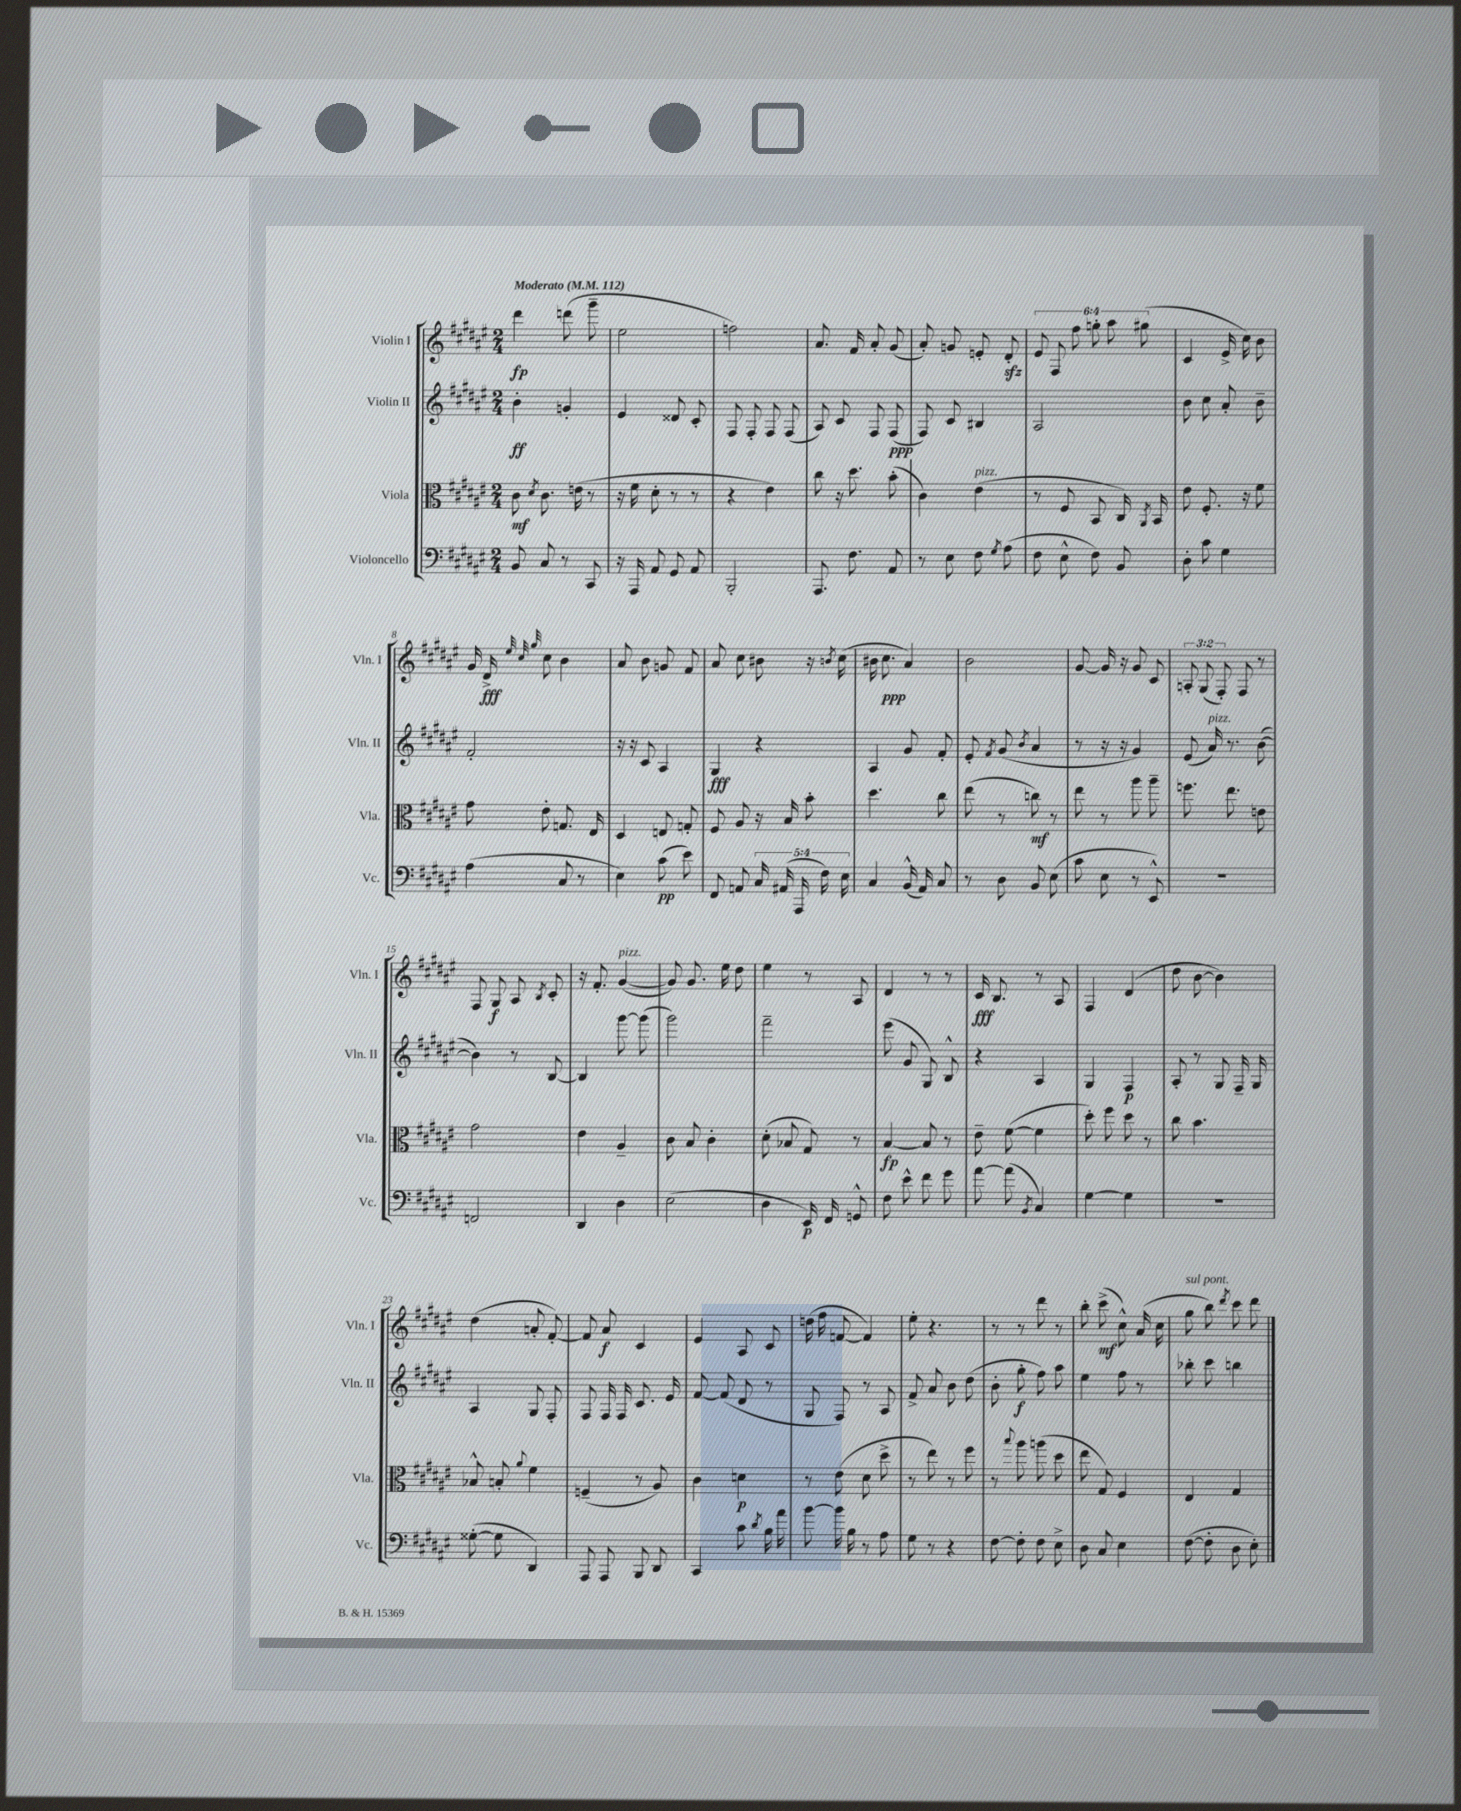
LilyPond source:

<<
\new StaffGroup <<
\new Staff = "s0" \with { instrumentName = "Violin I" shortInstrumentName = "Vln. I" } {
    \clef treble \key fis \major \numericTimeSignature \time 2/4 \override Staff.TupletNumber.text = #tuplet-number::calc-fraction-text \tempo "Moderato" 4 = 112
    \autoBeamOff dis'''4\fp d'''8( gis'''8-- |
    eis''2 |
    f''2) |
    ais'8. fis'16 ais'8-. gis'8( |
    ais'8-.) g'8 e'8-. dis'8-.\sfz |
    \tuplet 6/4 { eis'8 fis8 fis''8 g''8-. ais''8 gis''8( } |
    cis'4 eis'16-> cis''16) b'8 |
    gis'16 dis'16->\fff \grace { eis''32 cis''32 gis''32 } cis''8 b'4 |
    ais'8 b'8 g'8 fis'8 |
    ais'8 cis''8 bis'8 r16 \acciaccatura { b'8 } cis''16( |
    bis'16 cis''8.\ppp ais'4) |
    b'2 |
    gis'8~ gis'16 r16 gis'8 cis'8 |
    \tuplet 3/2 { a8-. gis8( fis8-.) } fis8 r8 |
    fis8 gis8\f ais8 \acciaccatura { b8 } cis'8-. |
    r16 fis'8.-. gis'4~^\markup { \italic "pizz." }( |
    gis'8) gis'8. eis''16 dis''8 |
    eis''4 r8 ais8 |
    dis'4 r8 r8 |
    cis'16\fff b8. r8 ais8 |
    fis4 dis'4( |
    dis''8 b'8~ b'4) |
    dis''4( a'8-. fis'8~-.) |
    fis'8 ais'8\f cis'4 |
    eis'4 ais8 cis'8 |
    d''16( fis''16 f'8~ f'4) |
    eis''8-. r4. |
    r8 r8 dis'''8 r8 |
    b''8-. cis'''8->\mf( cis''8-^) ais'16( cis''16 |
    gis''8^\markup { \italic "sul pont." } b''8) \acciaccatura { dis'''8 } cis'''8 dis'''8 \bar "|." |
}
\new Staff = "s1" \with { instrumentName = "Violin II" shortInstrumentName = "Vln. II" } {
    \clef treble \key fis \major \numericTimeSignature \time 2/4
    \autoBeamOff b'4-.\ff g'4-. |
    eis'4 disis'8 cis'8-. |
    fis8 fis8-. fis8 fis8( |
    ais8) cis'8 fis8 fis8\ppp( |
    fis8) cis'8 bis4 |
    ais2 |
    b'8 cis''8 ais'8-. b'8-- |
    fis'2-. |
    r16 r16 cis'8 ais4 |
    gis4\fff r4 |
    ais4 gis'8 fis'8-. |
    eis'8-. \acciaccatura { fis'8 } gis'8( \acciaccatura { b'8 } ais'4 |
    r8 r16 r16 gis'4) |
    eis'8( ais'16^\markup { \italic "pizz." }) r8. b'8~( |
    b'4) r8 b8~ |
    b4 gis'''8~ gis'''8( |
    gis'''2) |
    fis'''2-- |
    eis'''8( gis'8 gis8) b8-^ |
    r4 ais4 |
    gis4 fis4\p |
    ais8-. r8 gis8 fis16-- gis16 |
    ais4 gis8 fis8-. |
    fis8 fis16 fis16 cis'8. eis'16 |
    fis'8~ fis'8( dis'8 r8 |
    gis8 fis8) r8 ais8 |
    fis'8-> ais'8 b'8 dis''8( |
    b'8-. gis''8-.\f fis''8) ais''8 |
    eis''4 fis''8 r8 |
    bes''8-. cis'''8 b''4 \bar "|." |
}
\new Staff = "s2" \with { instrumentName = "Viola" shortInstrumentName = "Vla." } {
    \clef alto \key fis \major \numericTimeSignature \time 2/4
    \autoBeamOff cis'8\mf \acciaccatura { dis'8 } cis'8. e'16( r8 |
    r16 fis'16 dis'8-. r8 r8 |
    r4 eis'4) |
    cis''8 r16 dis''8. b'8-.( |
    cis'4) eis'4^\markup { \italic "pizz." }( |
    r8 fis8 b,8 cis16) \acciaccatura { ais,8 } b,16 |
    eis'8 fis8.-. r16 fis'8 |
    gis'8 eis'8-. g8. eis16 |
    dis4 e8 g8-. |
    fis8 ais8 r16 b16 b'8-. |
    dis''4. cis''8 |
    eis''8( r8 c''8\mf) r8 |
    eis''8 r8 ais''8 ais''8-- |
    f''8. eis''8. e'8 |
    gis'2 |
    eis'4 ais4-- |
    cis'8 b8 cis'4-. |
    dis'8-.( bes8 gis8) r8 |
    b4~\fp b8 r8 |
    eis'8-- fis'8~( fis'4 |
    dis''8-.) fis''8 dis''8 r8 |
    cis''8 b'4. |
    bes8-^ b8-. \appoggiatura { ais'8 } fis'4 |
    f4--( r8 ais8) |
    cis'4 d'4\p |
    r8 eis'8( dis'8 dis''8-> |
    r8 eis''8) r8 fis''8 |
    r8 \appoggiatura { b''8 } ais''8 a''8( dis''8 |
    eis''8 gis8) fis4 |
    eis4 gis4 \bar "|." |
}
\new Staff = "s3" \with { instrumentName = "Violoncello" shortInstrumentName = "Vc." } {
    \clef bass \key fis \major \numericTimeSignature \time 2/4 \override Staff.TupletNumber.text = #tuplet-number::calc-fraction-text
    \autoBeamOff b,8 cis8 r8 cis,8 |
    r16 ais,,16 ais,8 gis,8 ais,8 |
    b,,2-. |
    ais,,8. fis8. ais,8 |
    r8 eis8 fis8 \acciaccatura { gis8 } ais8( |
    fis8 eis8-^ fis8) b,8 |
    dis8-. cis'8 gis4 |
    ais4( cis8 r8 |
    eis4) cis'8\pp( eis'8) |
    fis,8 a,8 \tuplet 5/4 { cis16 ais,16( ais,,16 fis16) eis16 } |
    cis4 b,16-^( ais,16) cis8 |
    r8 dis8 b,8 eis8( |
    cis'8 eis8 r8 eis,8-^) |
    r2 |
    f,2 |
    dis,4 dis4 |
    eis2( |
    dis4 eis,16\p) fis,16 g,8-^ |
    fis8 eis'8-^ fis'8 gis'8 |
    ais'8~ ais'8( \acciaccatura { b,8 } cis4) |
    gis4~ gis4 |
    R2 |
    gisis8~-.( gisis8 dis,4) |
    ais,,8 ais,,8 b,,8 dis,8 |
    cis,4 cis'8 \acciaccatura { dis'8 } b16 ais'16 |
    b'8~ b'16 b16 r8 ais8 |
    gis8 r8 r4 |
    fis8~ fis8-. fis8 eis8-> |
    dis8 cis8 eis4 |
    fis8~( fis8-. dis8 eis8-.) \bar "|." |
}
>>
>>
